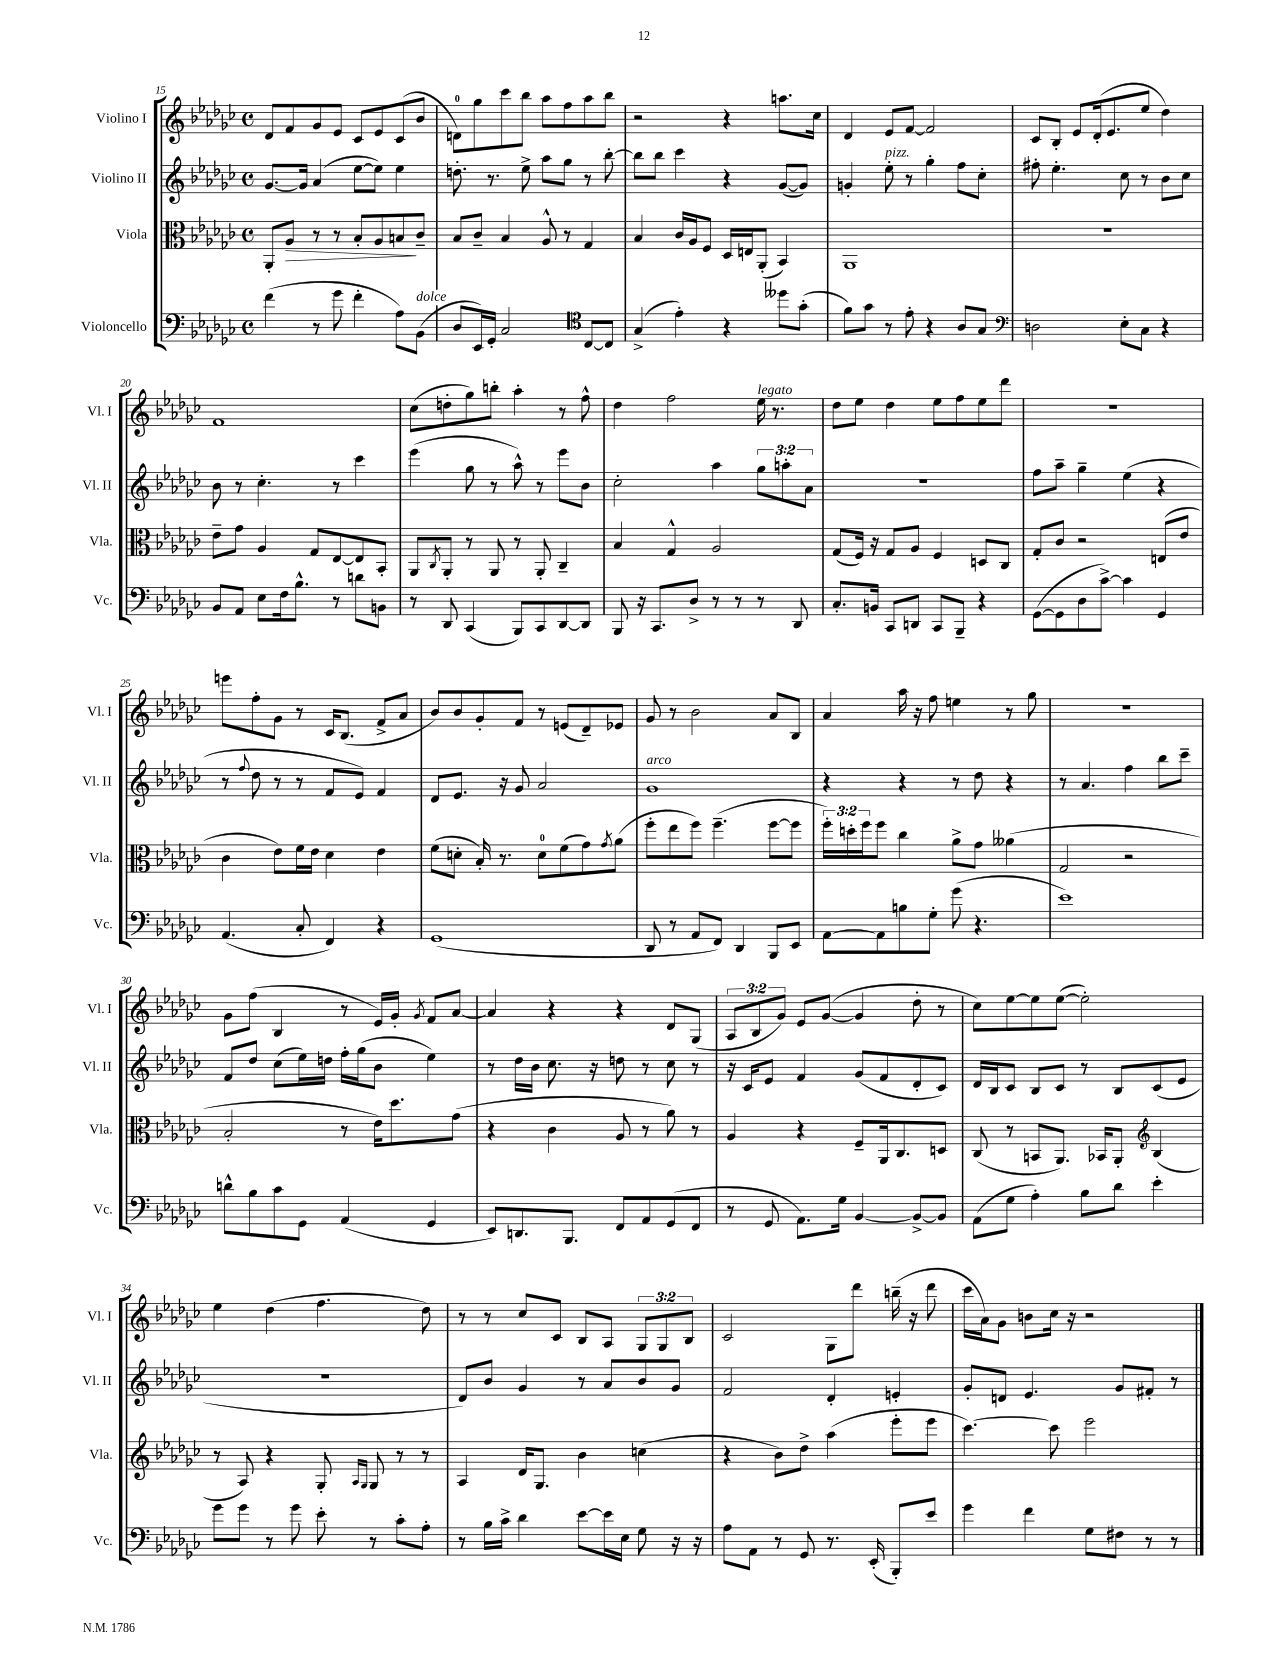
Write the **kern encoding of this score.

**kern	**kern	**dynam	**kern	**kern
*part4	*part3	*part3	*part2	*part1
*staff4	*staff3	*staff3	*staff2	*staff1
*I"Violoncello	*I"Viola	*	*I"Violino II	*I"Violino I
*I'Vc.	*I'Vla.	*	*I'Vl. II	*I'Vl. I
*clefF4	*clefC3	*	*clefG2	*clefG2
*k[b-e-a-d-g-c-]	*k[b-e-a-d-g-c-]	*	*k[b-e-a-d-g-c-]	*k[b-e-a-d-g-c-]
*M4/4	*M4/4	*	*M4/4	*M4/4
*met(c)	*met(c)	*	*met(c)	*met(c)
=15	=15	=15	=15	=15
(4f\	8AA-'/L	.	[8.g-/L	8d-/L
!	!	!LO:HP:b	!	!
.	8A-/J	>	.	8f/
.	.	.	16g-/Jk]	.
8r	8r	.	(4a-/	8g-/
8g-\	8r	.	.	8e-/J
4f'\	8B-'/L	.	[8ee-\L	8c-/L
.	8A-/	.	8ee-\J])	8e-/
8A-\L)	8Bn/	.	4ee-\	(8c-/
!LO:TX:a:i:t=dolce	!	!	!	!
(8BB-\J	8c-~/J	]	.	8b-/J
=16	=16	=16	=16	=16
8D-/L	8B-/L	.	8.ddn'\	8dn\L)
16EE-/L)	8c-~/J	.	.	8gg-\
16GG-'/JJ	.	.	8.r	.
2C-/	4B-/	.	.	8ccc-\
.	.	.	8ee-^\	8bb-\J
.	8A-^^/	.	8aa-\L	8aa-\L
.	8r	.	8gg-\J	8ff\
*clefC4	*	*	*	*
[8C-/L	4G-/	.	8r	8aa-\
8C-/J]	.	.	[8bb-'\	8bb-\J
=17	=17	=17	=17	=17
(4G-^/	4B-/	.	8bb-\L]	2r
.	.	.	8bb-\J	.
4e-'\)	16c-/LL	.	4ccc-\	.
.	16A-/J	.	.	.
.	8F/J	.	.	.
4r	16D-/LL	.	4r	4r
.	16En/J	.	.	.
.	(8AA-'/J	.	.	.
8dd--X\L	4BB-/)	.	([8g-/L	8.aan\L
(8g-'\J	.	.	8g-/J])	.
.	.	.	.	16cc-\Jk
=18	=18	=18	=18	=18
8f\L)	1AA-	.	4gn'/	4d-/
8g-\J	.	.	.	.
!	!	!	!LO:TX:a:i:t=pizz.	!
8r	.	.	8ee-'\	8e-/L
8e-'\	.	.	8r	[8f/J
4r	.	.	4gg-'\	2f/]
8A-/L	.	.	8ff\L	.
8G-/J	.	.	8cc-'\J	.
=19	=19	=19	=19	=19
*clefF4	*	*	*	*
2Dn\	1r	.	8ff#X'\	8c-/L
.	.	.	4.ee-'\	8B-'/J
.	.	.	.	8e-/L
.	.	.	.	(16d-'/k
.	.	.	.	8.e-/
8E-'\L	.	.	8cc-\	.
8C-\J	.	.	8r	8ee-/J
4r	.	.	8b-\L	4dd-\)
.	.	.	8cc-\J	.
!!LO:LB:g=z
=20	=20	=20	=20	=20
8BB-/L	8e-~\L	.	8b-\	1f
8AA-/J	8g-\J	.	8r	.
8E-\L	4A-/	.	4.cc-'\	.
16F\k	.	.	.	.
8.B-^^\J	.	.	.	.
.	8G-/L	.	.	.
8r	[8E-/	.	8r	.
8dn\L	8E-/]	.	4ccc-\	.
8BBn\J	8BB-'/J	.	.	.
=21	=21	=21	=21	=21
8r	8AA-/L	.	(4eee-\	(8cc-\L
.	8qC-/	.	.	.
8DD-/	8AA-'/J	.	.	8ddn'\
(4CC-/	8r	.	8gg-\	8gg-\)
.	8AA-/	.	8r	8bbn'\J
8BBB-/L)	8r	.	8aa-^^\)	4aa-'\
8CC-/	8AA-'/	.	8r	.
[8DD-/	4C-~/	.	8eee-\L	8r
8DD-/J]	.	.	8b-\J	8ff^^\
=22	=22	=22	=22	=22
8BBB-/	4B-/	.	2cc-'\	4dd-\
16r	.	.	.	.
8.CC-/L	.	.	.	.
.	4G-^^/	.	.	2ff\
8D-^/J	.	.	.	.
8r	2A-/	.	4aa-\	.
8r	.	.	.	.
!	!	!	!	!LO:TX:a:i:t=legato
8r	.	.	12gg-\L	16ee-\
.	.	.	.	8.r
.	.	.	12aan'\	.
8DD-/	.	.	.	.
.	.	.	12a-\J	.
=23	=23	=23	=23	=23
8.C-'/L	(8G-/L	.	1r	8dd-\L
.	16F/Jk)	.	.	8ee-\J
16BBn/Jk	16r	.	.	.
8CC-/L	8G-/L	.	.	4dd-\
8DDn/J	8A-/J	.	.	.
8CC-/L	4F/	.	.	8ee-\L
8BBB-~/J	.	.	.	8ff\
4r	8Dn/L	.	.	8ee-\
.	8C-/J	.	.	8ddd-\J
=24	=24	=24	=24	=24
([8GG-\L	8G-'/L	.	8ff\L	1r
8GG-\]	8c-/J	.	8aa-~\J	.
8D-\	2r	.	4gg-~\	.
[8c-^\J)	.	.	.	.
4c-\]	.	.	(4ee-\	.
4GG-/	(8En/L	.	4r	.
.	8e-/J	.	.	.
!!LO:LB:g=z
=25	=25	=25	=25	=25
(4.AA-/	4c-\	.	8r	8eeen\L
.	.	.	8qqff/	.
.	.	.	8dd-\	8ff'\
.	8e-\L)	.	8r	8g-\J
8C-'/	16f\L	.	8r	8r
.	16e-\JJ	.	.	.
4FF/)	4d-\	.	8f/L	16c-/KL
.	.	.	.	(8.B-/J
.	.	.	8e-/J)	.
4r	4e-\	.	4f/	8f^/L
.	.	.	.	8a-/J
=26	=26	=26	=26	=26
(1GG-	(8f\L	.	8d-/L	8b-/L)
.	8dn'\J	.	8.e-/J	8b-/
.	16B-'/)	.	.	8g-'/
.	8.r	.	16r	.
.	.	.	8g-/	8f/J
.	8d\L	.	2a-/	8r
.	(8f\	.	.	(8en/L
.	8g-\)	.	.	8d-~/)
.	8qg-/	.	.	.
.	(8a-\J	.	.	8e-X/J
=27	=27	=27	=27	=27
!	!	!	!LO:TX:a:i:t=arco	!
8DD-/	8ff'\L	.	1g-	8g-/
8r	8ee-\	.	.	8r
8AA-/L	8ff\J)	.	.	2b-\
8FF/J)	(4.ff~\	.	.	.
4DD-/	.	.	.	.
8BBB-/L	[8ff\L	.	.	8a-/L
8EE-/J	8ff\J]	.	.	8B-/J
=28	=28	=28	=28	=28
[8AA-\L	24ff'\LL)	.	4r	4a-/
.	24ddn'\	.	.	.
.	24ff\J	.	.	.
8AA-\]	8ff\J	.	.	.
8Bn\	4cc-\	.	4r	16aa-\
.	.	.	.	16r
8G-'\J	.	.	.	8ff\
(8g-\	8a-^\L	.	8r	4een\
4.r	8g-\J	.	8dd-\	.
.	(4a--X\	.	4r	8r
.	.	.	.	8gg-\
=29	=29	=29	=29	=29
1e-)	2G-/	.	8r	1r
.	.	.	4.a-/	.
.	2r	.	4ff\	.
.	.	.	8bb-\L	.
.	.	.	8ccc-~\J	.
!!LO:LB:g=z
=30	=30	=30	=30	=30
8dn^^\L	2B-'/	.	8f/L	8g-\L
8B-\	.	.	8dd-/J	(8ff\J
8c-\	.	.	(8cc-\L	4B-/
8GG-\J	.	.	16ee-\L)	.
.	.	.	16ddn\JJ	.
(4AA-/	8r	.	16ff'\LL	8r
.	.	.	(16gg-\J	.
.	16e-\KL)	.	8b-\J	16e-/LL)
.	8.dd-\	.	.	16g-'/JJ
.	.	.	.	8qg-/
4GG-/	.	.	4ee-\)	8f/L
.	(8g-\J	.	.	[8a-/J
=31	=31	=31	=31	=31
8EE-/L)	4r	.	8r	4a-/]
8.DDn/	.	.	16dd-\LL	.
.	.	.	16b-\JJ	.
.	4c-\	.	8.cc-\	4r
8.BBB-/J	.	.	.	.
.	.	.	16r	.
8FF/L	8A-/	.	8ddn\	4r
8AA-/	8r	.	8r	.
(8GG-/	8a-\)	.	8cc-\	8d-/L
8FF/J	8r	.	8r	(8G-/J
=32	=32	=32	=32	=32
8r	4A-/	.	16r	12A-/L
.	.	.	16c-/KL	.
.	.	.	.	12B-/
8GG-/	.	.	8e-/J	.
.	.	.	.	12g-/J)
8.AA-\L)	4r	.	4f/	8e-/L
.	.	.	.	([8g-/J
16G-\Jk	.	.	.	.
[4BB-/	8F~/L	.	(8g-/L	4g-/]
.	16AA-/k	.	8f/	.
.	8.C-/	.	.	.
8BB-^/L_	.	.	8d-'/	8dd-'\
8BB-/J]	8Dn/J	.	8c-/J)	8r
=33	=33	=33	=33	=33
(8AA-\L	(8C-/	.	16d-/LL	8cc-\L)
.	.	.	16B-/J	.
8G-\J	8r	.	8c-/J	[8ee-\
4A-'\)	8BBn/L	.	8B-/L	8ee-\]
.	8.AA-/J)	.	8c-/J	([8ee-\J
8B-\L	.	.	8r	2ee-'\])
.	16BB-X/KL	.	.	.
8d-\J	8AA-'/J	.	8B-/L	.
*	*clefG2	*	*	*
4e-'\	(4B-/	.	(8c-/	.
.	.	.	8e-/J	.
!!LO:LB:g=z
=34	=34	=34	=34	=34
8g-\L	8r	.	1r	4ee-\
8g-\J	8A-/)	.	.	.
8r	4r	.	.	(4dd-\
8g-\	.	.	.	.
8e-'\	8G-'/	.	.	4.ff\
.	16qqA-/LL	.	.	.
.	16qqG-/JJ	.	.	.
8r	8G-/	.	.	.
8c-'\L	8r	.	.	.
8A-'\J	8r	.	.	8dd-\)
=35	=35	=35	=35	=35
8r	4A-/	.	8d-/L)	8r
16B-\LL	.	.	8b-/J	8r
16c-^\JJ	.	.	.	.
4d-\	16d-/KL	.	4g-/	8cc-/L
.	8.G-/J	.	.	.
.	.	.	.	8c-/J
[8e-\L	4b-\	.	8r	8B-/L
16e-\L]	.	.	8a-/L	8A-/J
16E-\JJ	.	.	.	.
8G-\	(4ccn\	.	8b-/	12G-/L
.	.	.	.	12G-/
16r	.	.	8g-/J	.
.	.	.	.	12B-/J
16r	.	.	.	.
=36	=36	=36	=36	=36
8A-\L	4r	.	2f/	2c-/
8AA-\J	.	.	.	.
8r	8b-\L)	.	.	.
8GG-/	8dd-^\J	.	.	.
8.r	(4aa-\	.	4d-'/	8G-\L
.	.	.	.	8ddd-\J
(16EE-'/	.	.	.	.
8BBB-'/L)	8eee-'\L	.	4en'/	(16bbn~\
.	.	.	.	16r
8e-/J	8eee-\J	.	.	8ddd-\
=37	=37	=37	=37	=37
4g-\	[4.ccc-\)	.	8g-'/L	16ccc-\LL
.	.	.	.	16a-\J)
.	.	.	8dn/J	8g-\J
4f\	.	.	4.e-/	8bn\L
.	8ccc-\]	.	.	16cc-\Jk
.	.	.	.	16r
8G-\L	2eee-\	.	.	2r
8F#X\J	.	.	8g-/L	.
8r	.	.	8f#X'/J	.
8r	.	.	8r	.
==	==	==	==	==
*-	*-	*-	*-	*-
